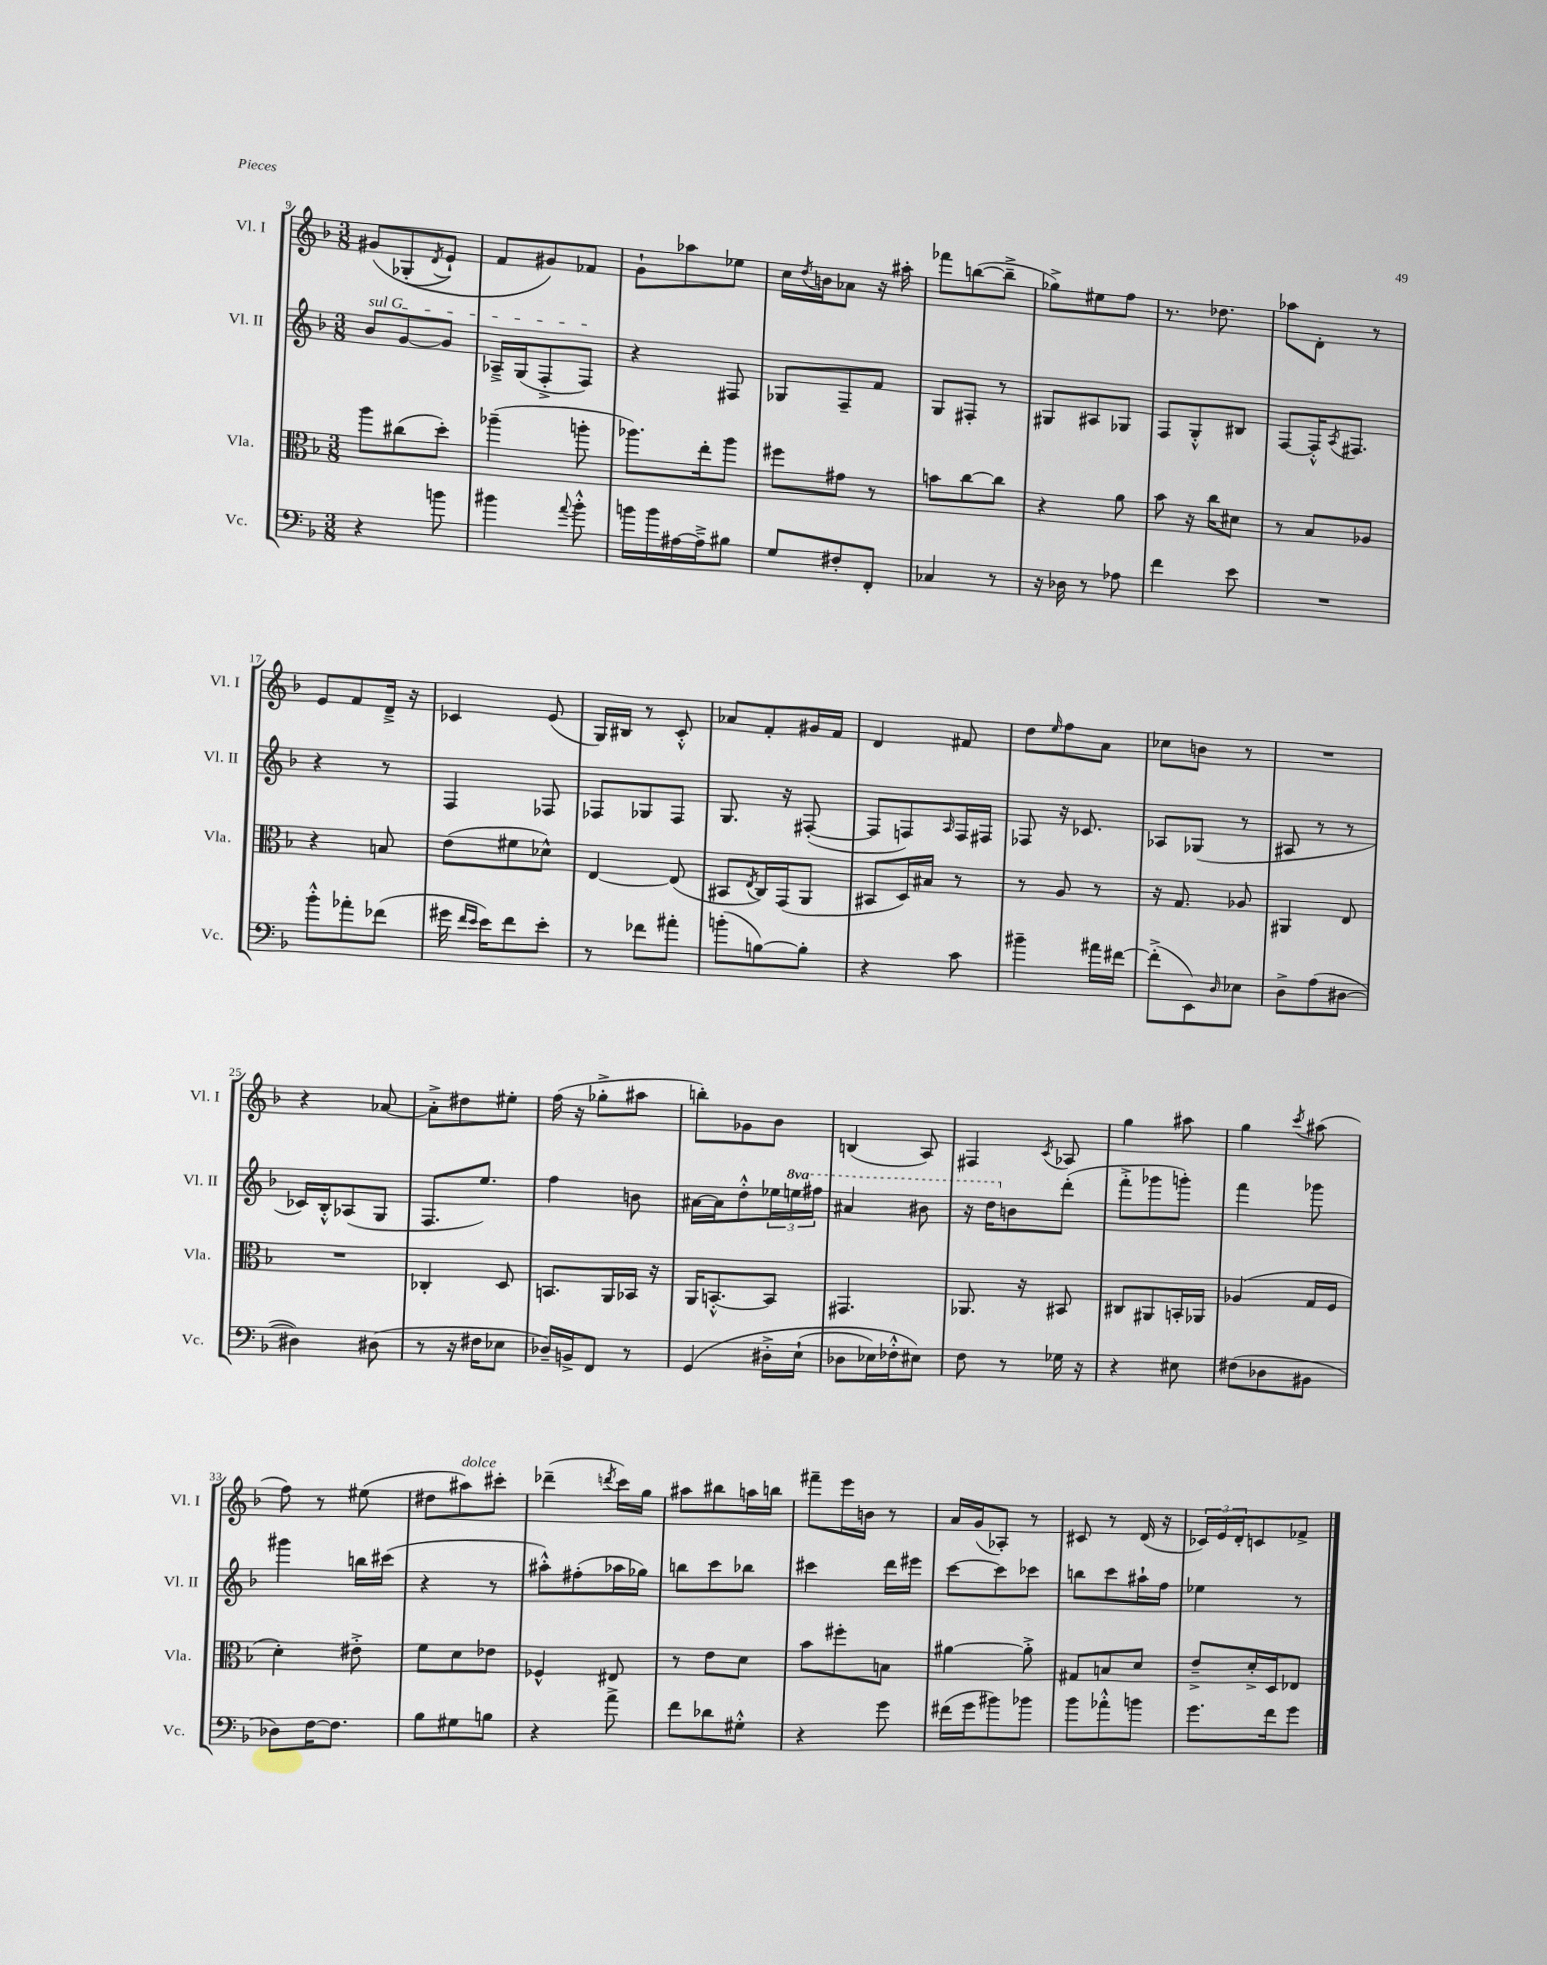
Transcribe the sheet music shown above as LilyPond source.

<<
\new StaffGroup <<
\new Staff = "s0" \with { instrumentName = "Vl. I" shortInstrumentName = "Vl. I" } {
    \clef treble \key f \major \numericTimeSignature \time 3/8
    gis'8\( ges8-.( \acciaccatura { d'8 } e'8-!) |
    f'8 gis'8\) fes'8 |
    g'8-! aes''8 ees''8 |
    c''16 \acciaccatura { d''8 } b'16 aes'8 r16 ais''16-. |
    fes'''8 b''8~( b''8---> |
    ges''8->) eis''8 f''8 |
    r8. des''8. |
    aes''8 d'8-. r8 |
    e'8 f'8 d'16---> r16 |
    ces'4 e'8( |
    g16) bis16 r8 c'8-.-^ |
    aes'8 f'8-. gis'16 f'16 |
    d'4 fis'8 |
    d''8 \grace { e''16 } f''8 a'8 |
    ces''8 b'8 r8 |
    R4. |
    r4 aes'8~ |
    aes'8-.-> dis''8 eis''8-. |
    f''16( r16 ges''8-.-> ais''8 |
    b''8-.) ges'8 bes'8 |
    b4( a8) |
    fis4 \acciaccatura { c'8 } aes8 |
    g''4 ais''8 |
    g''4 \acciaccatura { c'''8 } ais''8( |
    f''8) r8 eis''8( |
    dis''8 ais''8^\markup { \italic "dolce" }) cis'''8-. |
    des'''4--( \acciaccatura { d'''8 } c'''16) g''16 |
    ais''8 bis''8 a''16 b''16 |
    fis'''8-- e'''16 b'16 r8 |
    a'16 g'16( aes8-.) r8 |
    cis'8 r8 d'16( r16 |
    \tuplet 3/2 { ces'16) e'16 d'16-. } c'8 fes'8-> \bar "|." |
}
\new Staff = "s1" \with { instrumentName = "Vl. II" shortInstrumentName = "Vl. II" } {
    \clef treble \key f \major \numericTimeSignature \time 3/8 \set Staff.ottavationMarkups = #ottavation-simple-ordinals
    \once \override TextSpanner.bound-details.left.text = \markup { \italic "sul G" } bes'8\startTextSpan g'8~ g'8 |
    aes16---> g16( f8-.-> f8\stopTextSpan) |
    r4 fis8 |
    ges8 f8-- f'8 |
    g8 fis8-. r8 |
    gis8 ais8 ges8 |
    f8 g8-.-^ bis8 |
    f8~ f16-.-^ \acciaccatura { a8 } fis8. |
    r4 r8 |
    f4 fes8 |
    fes8 ges8 fes8 |
    g8. r16 fis8~-.( |
    fis8 f8) \grace { a16 } f16 fis16 |
    fes8 r16 ces'8. |
    aes8 ges8( r8 |
    ais8 r8 r8 |
    ces'16) bes16-.-^ aes8( g8 |
    f8. e''8.) |
    f''4 b'8 |
    ais'16~ ais'16 d''8-.-^ \tuplet 3/2 { ees''16 \ottava #1 e'''!16 fis'''16 } |
    ais''4 bis''8 |
    r16 d'''16 \ottava #0 b'8 d'''8-.( |
    f'''8-.-> ges'''8 g'''8-.) |
    f'''4 ges'''8 |
    gis'''4 b''16 cis'''16( |
    r4 r8 |
    ais''8-.-^) fis''8-.( aes''16 ges''16) |
    b''8 c'''8 bes''8 |
    cis'''4 d'''16 eis'''16 |
    c'''8~ c'''8 ces'''8 |
    b''8 c'''8 ais''16-! f''16 |
    ees''4 r8 \bar "|." |
}
\new Staff = "s2" \with { instrumentName = "Vla." shortInstrumentName = "Vla." } {
    \clef alto \key f \major \numericTimeSignature \time 3/8
    a''8 cis''8( d''8-.) |
    aes''4--( a''8-. |
    aes''8.) e''16-. aes''8 |
    fis''8 gis'8 r8 |
    b'8 c''8~ c''8 |
    r4 a'8 |
    bes'8 r16 c''16 dis'8 |
    r8 bes8 aes8 |
    r4 b8 |
    e'8( fis'8 des'8-^) |
    e4~ e8( |
    bis,8 \acciaccatura { e8 } c16) g,16( a,8 |
    bis,8 d16) bis16 r8 |
    r8 a8 r8 |
    r16 g8. aes8 |
    ais,4 e8 |
    R4. |
    ces4-. d8 |
    b,8. a,16 bes,16 r16 |
    a,16 b,8.~-.-^ b,8 |
    gis,4. |
    aes,8. r16 bis,8 |
    cis8 ais,8 b,16-. aes,16 |
    aes4( g16 f16 |
    d'4-.) eis'8-.-> |
    f'8 d'8 ees'8 |
    fes4-^ eis8 |
    r8 e'8 d'8 |
    bes'8 fis''8-. b8 |
    ais'4~ ais'8-.-> |
    gis8 b8 d'8 |
    e'8---> d'16-.-> d16 ees8 \bar "|." |
}
\new Staff = "s3" \with { instrumentName = "Vc." shortInstrumentName = "Vc." } {
    \clef bass \key f \major \numericTimeSignature \time 3/8
    r4 b'8 |
    bis'4 \appoggiatura { a'8 } bis'8-.-^ |
    b'16 b'16 ais16~ ais16---> bis8 |
    g8 fis8-. f,8-. |
    ces4 r8 |
    r16 des16 r8 aes8 |
    f'4 e'8 |
    R4. |
    bes'8-.-^ aes'8-. fes'8( |
    gis'16 \grace { f'16 e'16 } e'16) f'8 e'8-. |
    r8 fes'8 ais'8-. |
    b'8-.( b8~) b8-. |
    r4 c'8 |
    bis'4-- ais'16 fis'16~ |
    fis'8-.->( e,8) \grace { d16 } ees8 |
    d8-> a8( dis8~ |
    dis4) dis8( |
    r8 r16 fis16 ees8 |
    des16--) b,16-> f,8 r8 |
    g,4\( dis16-.-> e16-!( |
    des8 ees16) fes16-.-^ eis8\) |
    f8 r8 ges16 r16 |
    r4 eis8 |
    fis8( des8 bis,8 |
    des8) f16~ f8. |
    bes8 gis8 b8 |
    r4 a'8-> |
    f'8 des'8 gis8-.-^ |
    r4 g'8 |
    fis'16( g'16 bis'8) bes'8 |
    bes'8 aes'8-.-^ b'8 |
    g'8. f'16 g'8 \bar "|." |
}
>>
>>
\layout { \context { \Score currentBarNumber = #9 } }
